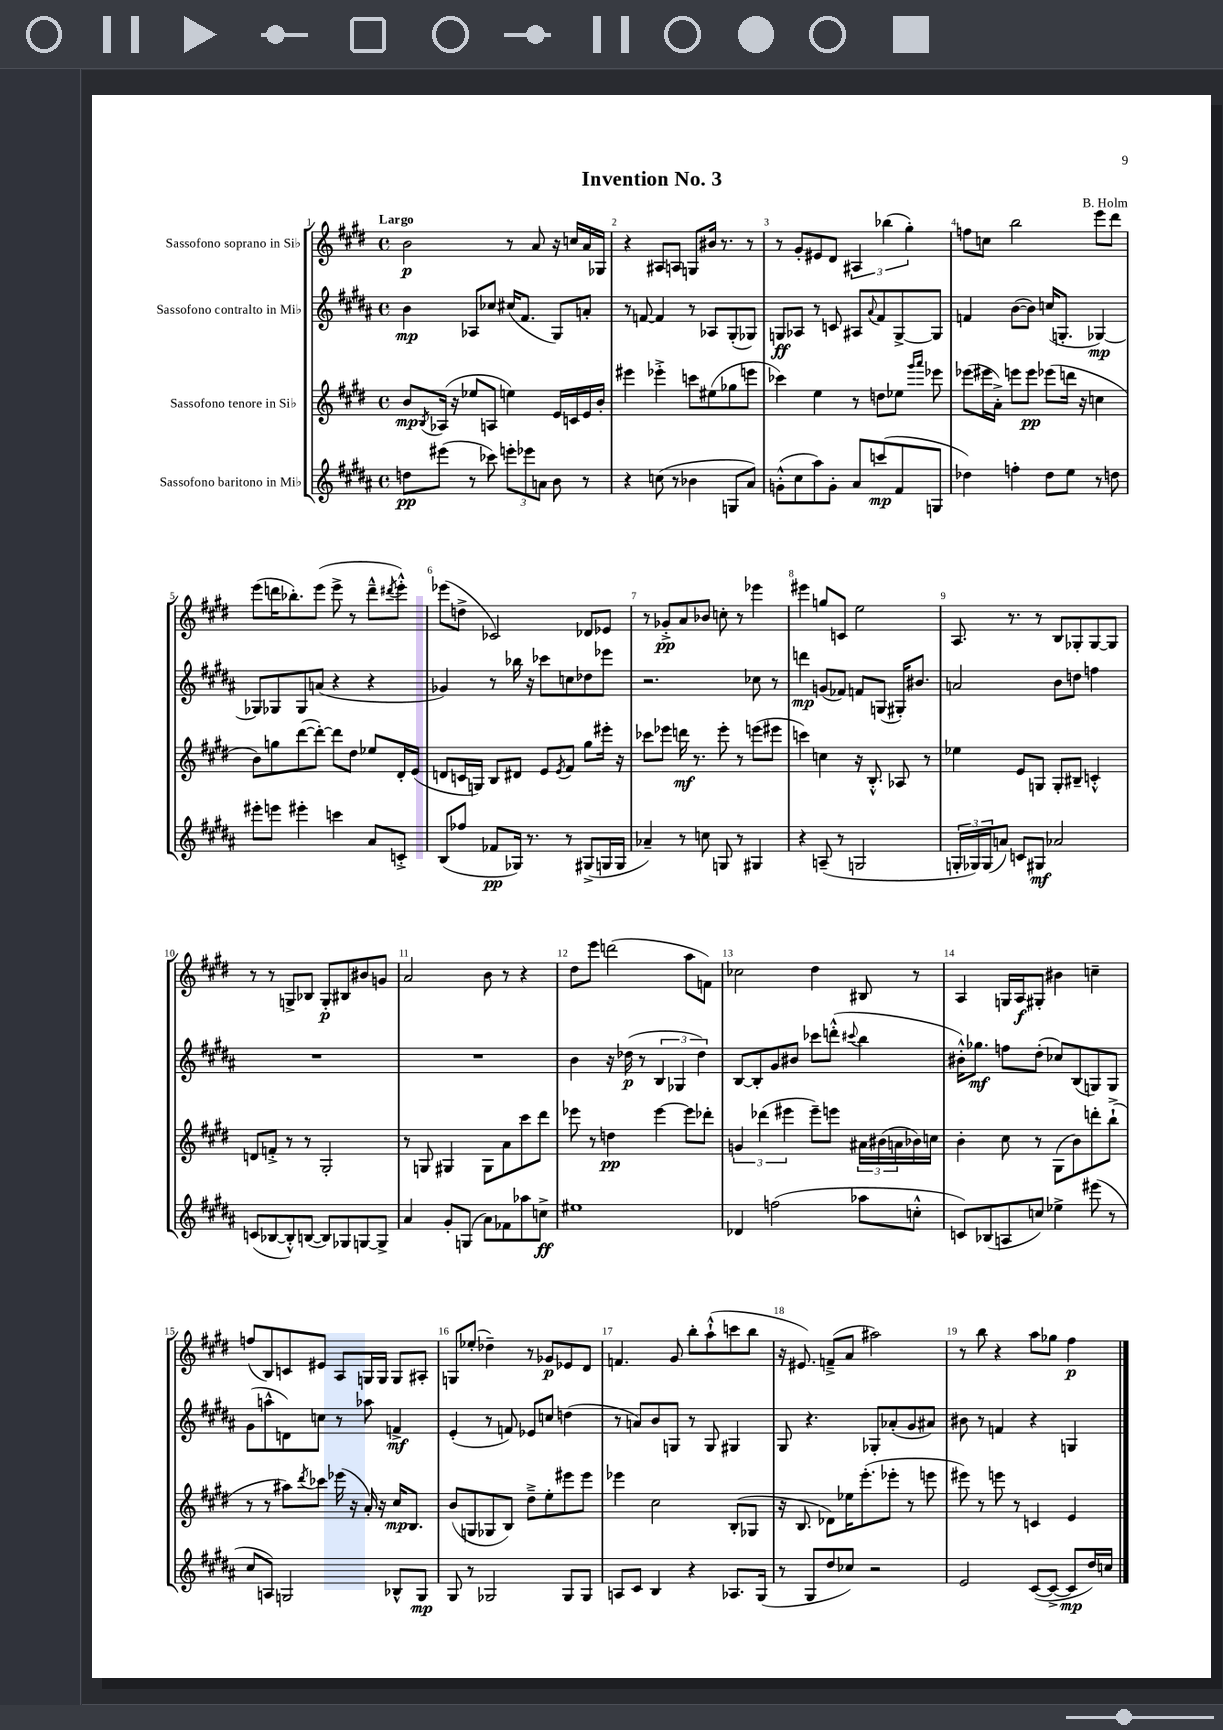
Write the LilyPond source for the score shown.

\header { title = "Invention No. 3" composer = "B. Holm" }
<<
\new StaffGroup <<
\new Staff = "s0" \with { instrumentName = "Sassofono soprano in Sib" } {
    \clef treble \key e \major \defaultTimeSignature \time 4/4 \tempo "Largo"
    b'2\p r8 a'8 r16 c''16 a'16 ges16 |
    r4 ais8 a8 g8 bis'16 r8. r8 |
    r8 gis'8-. eis'8 dis'8 \tuplet 3/2 { ais4 bes''4( gis''4-.) } |
    f''8 c''8 b''2 e'''8 dis'''8 |
    e'''8( d'''16 bes''8.-.) e'''8( e'''8-> r8 d'''8---^ \acciaccatura { dis'''8 } e'''8-.-^) |
    ees'''8( d''8-> ces'2) des'8 ees'8 |
    r8 ges'8-.->\pp a'8 bes'8 c''8-. r8 ees'''4 |
    eis'''4 g''8 c'8 e''2 |
    a8. r8. r8 b8 ges8-. ges8~ ges8 |
    r8 r8 g8-> bes8 g8-.\p bis8 bis'8 g'8 |
    a'2 b'8 r8 r4 |
    dis''8 e'''8 d'''2( a''8 f'8) |
    ces''2 dis''4 bis8 r8 |
    a4 g16 a16\f gis8-. bis'4 c''4-- |
    f''8( b8) c'8 eis'8 a8 g16 g16 g8 ais8-. |
    g8 ees''8-.( des''4--) r8 ges'8\p ees'8 dis'8 |
    f'4. gis'8 b''8-. a''8-!-^( c'''8 b''8 |
    r16 eis'8.) f'8--->( a'8 ais''2) |
    r8 b''8 r4 a''8 ges''8 fis''4\p \bar "|." |
}
\new Staff = "s1" \with { instrumentName = "Sassofono contralto in Mib" } {
    \clef treble \key b \major \defaultTimeSignature \time 4/4
    b'4\mp aes8 ces''8 cis''16( fis'8. gis8) a'8-. |
    r8 f'8~ f'4 r8 aes8 gis8-.( ges8) |
    g8\ff aes8 r8 c'8 ais8 \appoggiatura { ais'8 } fis'8 g8~-> g8 |
    f'4 b'8~( b'8) c''16( g8.-. ges4~\mp) |
    ges8 ges8 ges8 a'8( r4 r4 |
    ges'4) r8 bes''16 r16 ces'''8 c''8 des''8 ees'''8 |
    r2. ces''8 r8 |
    d'''4\mp g'8( fes'8) f'8 g8( gis16-.) bis'8. |
    a'2 b'8 d''8 f''4 |
    R1 |
    R1 |
    b'4 r16 des''16\p( r8 \tuplet 3/2 { b4 ges4 des''4) } |
    b8~ b8-. gis'8 bis'8 ces'''8 d'''8-.-^( \appoggiatura { cis'''8 } b''4 |
    bis'16-.-^) ges''8.\mf f''8 dis''8-.( ces''8) b8( g8) g8 |
    gis'8( a''8-^ d'8) c''8 r8 aes''8 f'4->\mf |
    e'4-.( r8 f'8) ees'8 c''8 d''4( |
    r8 a'8) b'8 g8 r8 g8 gis4 |
    gis8 r4. ges8-. aes'8-.( gis'8 ais'8) |
    bis'8 r8 f'4 r4 g4 \bar "|." |
}
\new Staff = "s2" \with { instrumentName = "Sassofono tenore in Sib" } {
    \clef treble \key e \major \defaultTimeSignature \time 4/4
    b'8\mp \acciaccatura { b8 } aes16( r16 ees''8 a8 e''4) e'16 c'16 e'16 b'16-. |
    eis'''4 ees'''4-.-> c'''8 eis''8( ges''8 e'''8 |
    ces'''4) e''4 r8 d''8 ees''8 \grace { gis'''16 a'''16 } ees'''8 |
    ees'''8( eis'''16 a'16-.->) e'''8 e'''8\pp ees'''8( d'''16 r16 c''4 |
    b'8) g''8 dis'''8~( dis'''8~-.) dis'''8 dis''8 ees''8 dis'16-. e'16( |
    d'8 c'16 g16) b8 dis'8 e'8 \acciaccatura { e'8 } fis'8 gis''8 eis'''16-. r16 |
    ces'''8 ees'''8 d'''16\mf r8. ees'''8-. r8 e'''8( eis'''8 |
    c'''4) c''4 r16 b8.-.-^ aes8 r8 |
    ees''4 e'8 g8 g8-. bis8-- c'4-.-^ |
    d'8 f'8-.-> r8 r8 gis2-. |
    r8 g8 gis4 gis8 a'8 cis'''8 dis'''8 |
    ees'''8 r8 d''4\pp ees'''4~ ees'''8 des'''8-. |
    \tuplet 3/2 { g'4 des'''4( eis'''4 } eis'''8--) e'''8 \tuplet 3/2 { ais'16 bis'16( a'16 } bes'16) c''16 |
    b'4-. cis''8 r8 gis8( b'8) d'''8-. b''8-!->( |
    r8 r8 ais''8) \acciaccatura { dis'''8 } ces'''8 ees'''16( r16 a'16-.) r16 cis''16\mp b8. |
    b'8( g8 ges8 b8) dis''8---> e''8-. eis'''8 eis'''8 |
    ees'''4 cis''2 b8-.( ges8 |
    r16 b8. des'8) ees''16 e'''8.-.( ees'''8-. r8 e'''8 |
    eis'''8) r8 e'''8 r8 c'4 e'4 \bar "|." |
}
\new Staff = "s3" \with { instrumentName = "Sassofono baritono in Mib" } {
    \clef treble \key b \major \defaultTimeSignature \time 4/4
    d''8\pp eis'''8( r8 ces'''8) \tuplet 3/2 { e'''8-. ees'''8 a'8 } b'8 r8 |
    r4 c''8( r8 bes'4 g8 ais'8) |
    g'8-.-^( cis''8 ais''8) g'8-. ais'8 c'''8\mp( fis'8 g8 |
    des''4) f''4-. des''8 e''8 r8 d''8 |
    eis'''8-. e'''8 eis'''4-. c'''4 ais'8 c'8-.-> |
    b8( fes''8 fes'8\pp ges16) r8. r8 gis8->( g16 g16 |
    aes'4--) r8 c''8 g8 r8 gis4 |
    r4 a8--( r8 g2 |
    \tuplet 3/2 { g16-. ges16) ges16( } a'8) c'8 gis8\mf aes'2 |
    c'8( bes8~ bes8-.-^) b8~( b8) ges8 g8~ g8-> |
    ais'4 gis'8-. g8( ais'8) fes'8 aes''8 c''8->\ff |
    eis''1 |
    des'4 f''2( aes''8 c''8-.-^ |
    c'8) bes8( a8 c''8) ees''4-> eis'''8( r8 |
    cis''8 a8) g2 bes8-^ g8\mp |
    gis8 r8 ges2 ges8 ges8 |
    a8 cis'8 b4 r4 aes8. gis16( |
    r8 gis8 dis''8 ces''8) r2 |
    e'2 cis'8~( cis'8~-> cis'8\mp dis''16) c''16 \bar "|." |
}
>>
>>
\layout { \context { \Score \override BarNumber.break-visibility = ##(#f #t #t) barNumberVisibility = #all-bar-numbers-visible } }
